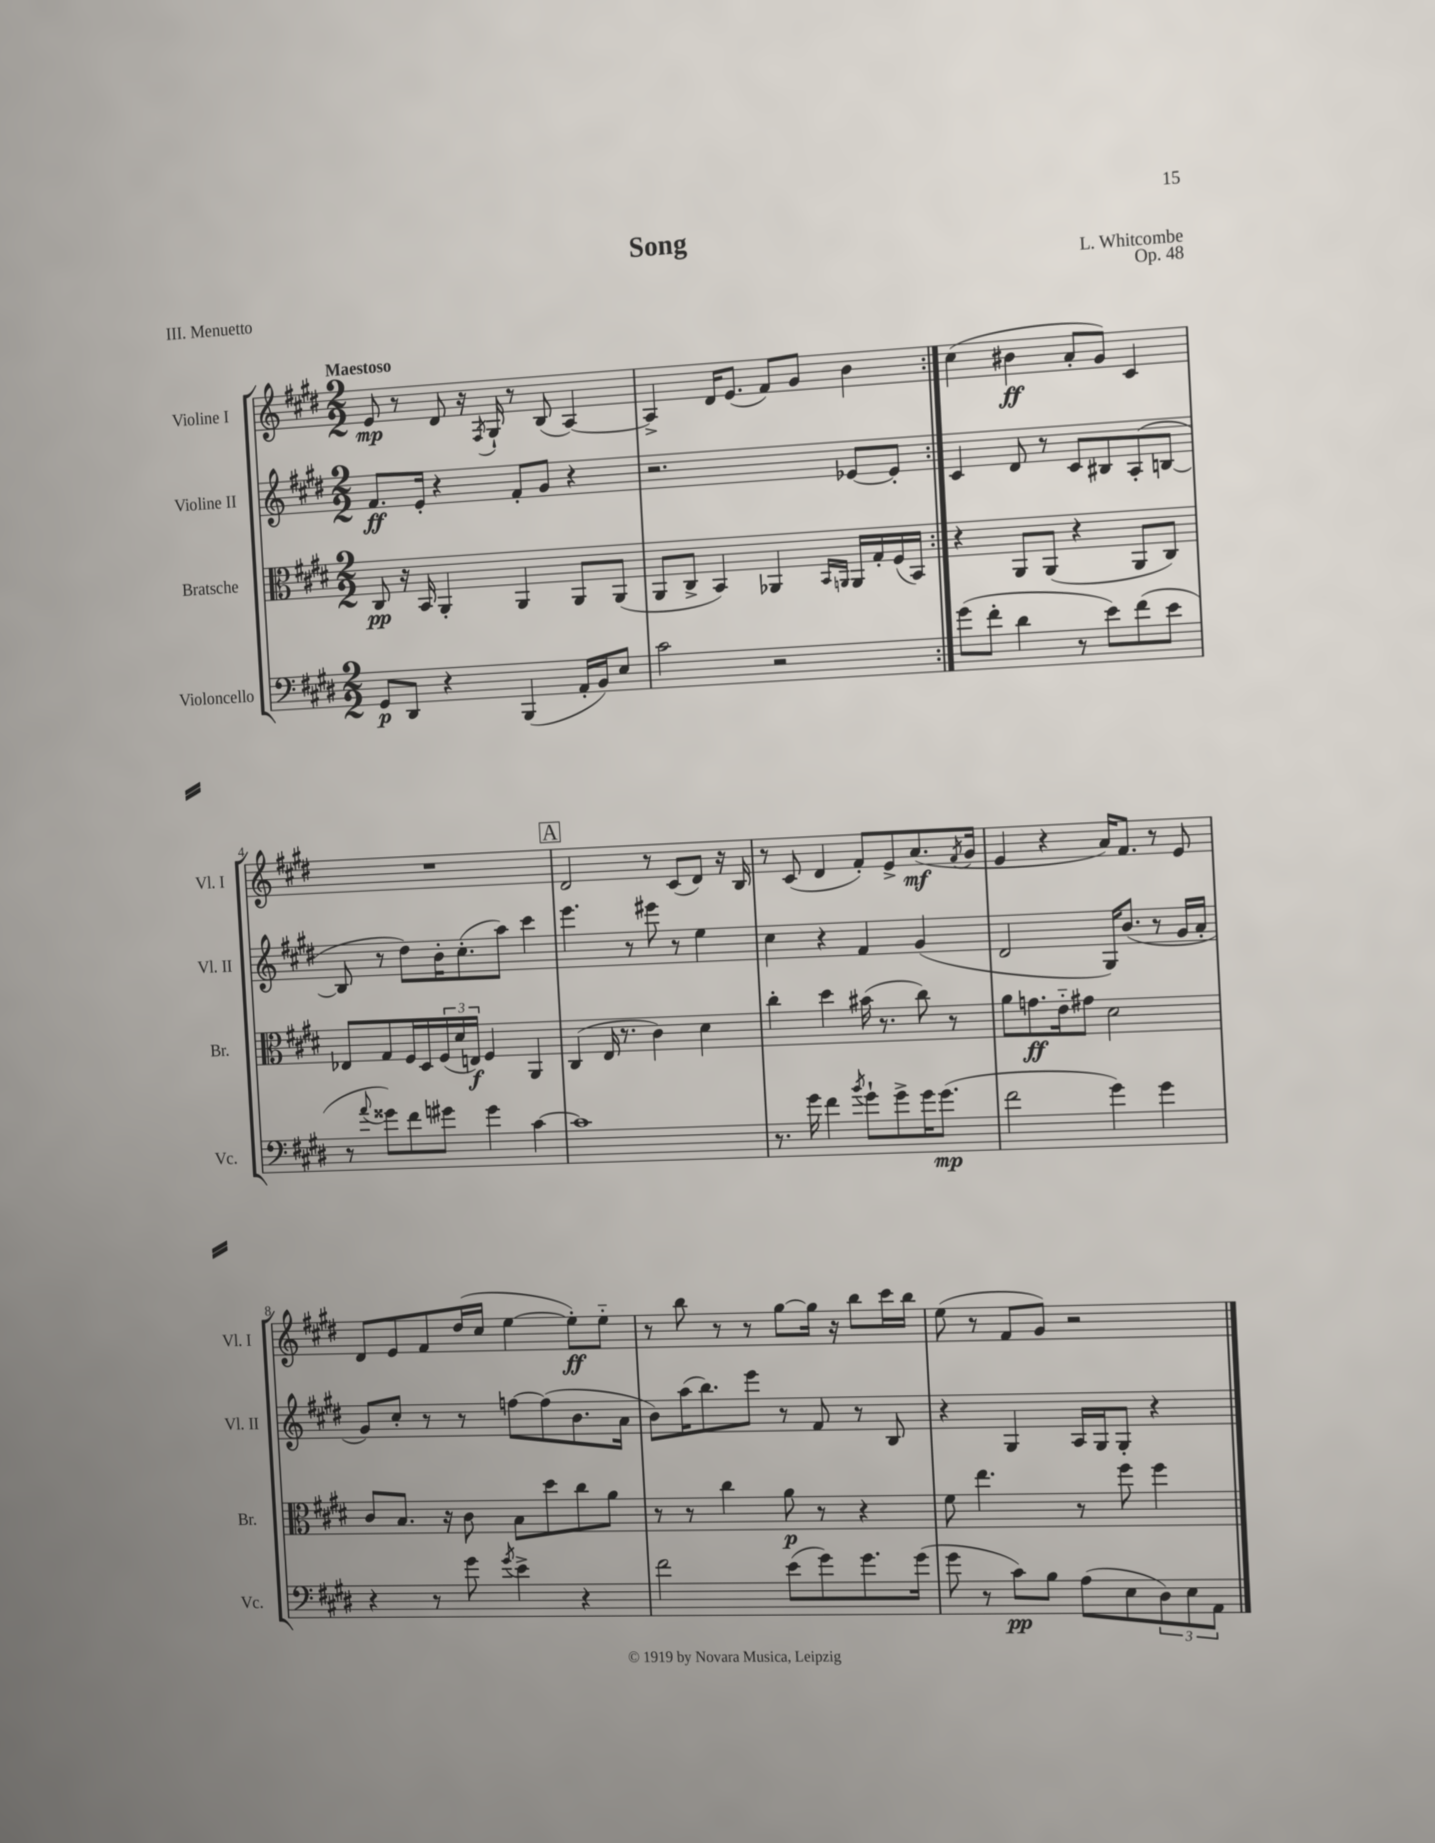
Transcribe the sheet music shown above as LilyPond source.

\header { title = "Song" composer = "L. Whitcombe" opus = "Op. 48" piece = "III. Menuetto" }
<<
\new StaffGroup <<
\new Staff = "s0" \with { instrumentName = "Violine I" shortInstrumentName = "Vl. I" } {
    \clef treble \key e \major \numericTimeSignature \time 2/2 \tempo "Maestoso"
    \repeat volta 2 { e'8\mp r8 dis'8 r16 \acciaccatura { fis8 } gis16-! r8 b8( a4~) |
    a4-> dis'16 e'8.( fis'8) gis'8 b'4 | }
    cis''4( bis'4\ff a'8-. gis'8) cis'4 |
    R1 |
    \mark \markup { \box "A" } dis'2 r8 cis'8( dis'8) r16 b16 |
    r8 cis'8( dis'4 fis'8-.) e'8-> a'8.\mf( \acciaccatura { fis'8 } gis'16 |
    e'4 r4 a'16) fis'8. r8 e'8 |
    dis'8 e'8 fis'8 dis''16( cis''16 e''4~ e''8-.\ff) e''8-_ |
    r8 b''8 r8 r8 gis''8~ gis''16 r16 b''8 cis'''16 b''16 |
    e''8( r8 fis'8 gis'8) r2 \bar "|." |
}
\new Staff = "s1" \with { instrumentName = "Violine II" shortInstrumentName = "Vl. II" } {
    \clef treble \key e \major \numericTimeSignature \time 2/2
    \repeat volta 2 { fis'8.\ff e'16-. r4 fis'8-. gis'8 r4 |
    r2. ees'8~ ees'8-. | }
    cis'4 dis'8 r8 cis'8 bis8 a8-.( b8~ |
    b8 r8 dis''8) b'16-. cis''8.-.( a''8) cis'''4 |
    \mark \markup { \box "A" } e'''4. r8 eis'''8 r8 e''4 |
    cis''4 r4 fis'4 gis'4( |
    dis'2 gis16) b'8.( r8 gis'16 a'16-. |
    gis'8) cis''8-. r8 r8 f''8~ f''8( b'8. a'16 |
    b'8) a''16( b''8.) e'''8 r8 fis'8 r8 b8 |
    r4 gis4 a16 gis16 gis8-. r4 \bar "|." |
}
\new Staff = "s2" \with { instrumentName = "Bratsche" shortInstrumentName = "Br." } {
    \clef alto \key e \major \numericTimeSignature \time 2/2
    \repeat volta 2 { cis8\pp r16 b,16 a,4-. a,4 a,8 a,8( |
    a,8 cis8-> b,4) aes,4 \grace { b,16 a,16 } a,16 gis16-. fis16( b,16) | }
    r4 a,8 a,8( r4 a,8 cis8) |
    ees8 gis8 fis16 dis16 \tuplet 3/2 { fis16( dis'16 e16\f) } fis4 a,4 |
    \mark \markup { \box "A" } cis4( e16 r8. cis'4) dis'4 |
    cis''4-. dis''4 bis'16( r8. cis''8) r8 |
    a'8 g'8.\ff e'16-_ gis'8 dis'2 |
    cis'8 b8. r16 cis'8 b8 dis''8 cis''8 a'8 |
    r8 r8 cis''4 a'8\p r8 r4 |
    fis'8 e''4. r8 fis''8 fis''4 \bar "|." |
}
\new Staff = "s3" \with { instrumentName = "Violoncello" shortInstrumentName = "Vc." } {
    \clef bass \key e \major \numericTimeSignature \time 2/2
    \repeat volta 2 { gis,8\p dis,8 r4 b,,4( a,16-. b,16) e8 |
    cis'2 r2 | }
    gis'8( fis'8-. dis'4 r8 e'8) fis'8( e'8 |
    r8 \appoggiatura { a'8 } gisis'8) fis'8 gis'8 gis'4 cis'4~ |
    \mark \markup { \box "A" } cis'1 |
    r8. gis'16 fis'4 \acciaccatura { b'8 } gis'8-! gis'8-> gis'16 gis'8.\mp( |
    fis'2 gis'4) gis'4 |
    r4 r8 gis'8 \acciaccatura { gis'8 } e'4-> r4 |
    fis'2 e'8( gis'8) gis'8. gis'16( |
    gis'8 r8 cis'8\pp) b8 a8( e8 \tuplet 3/2 { dis8) e8 a,8 } \bar "|." |
}
>>
>>
